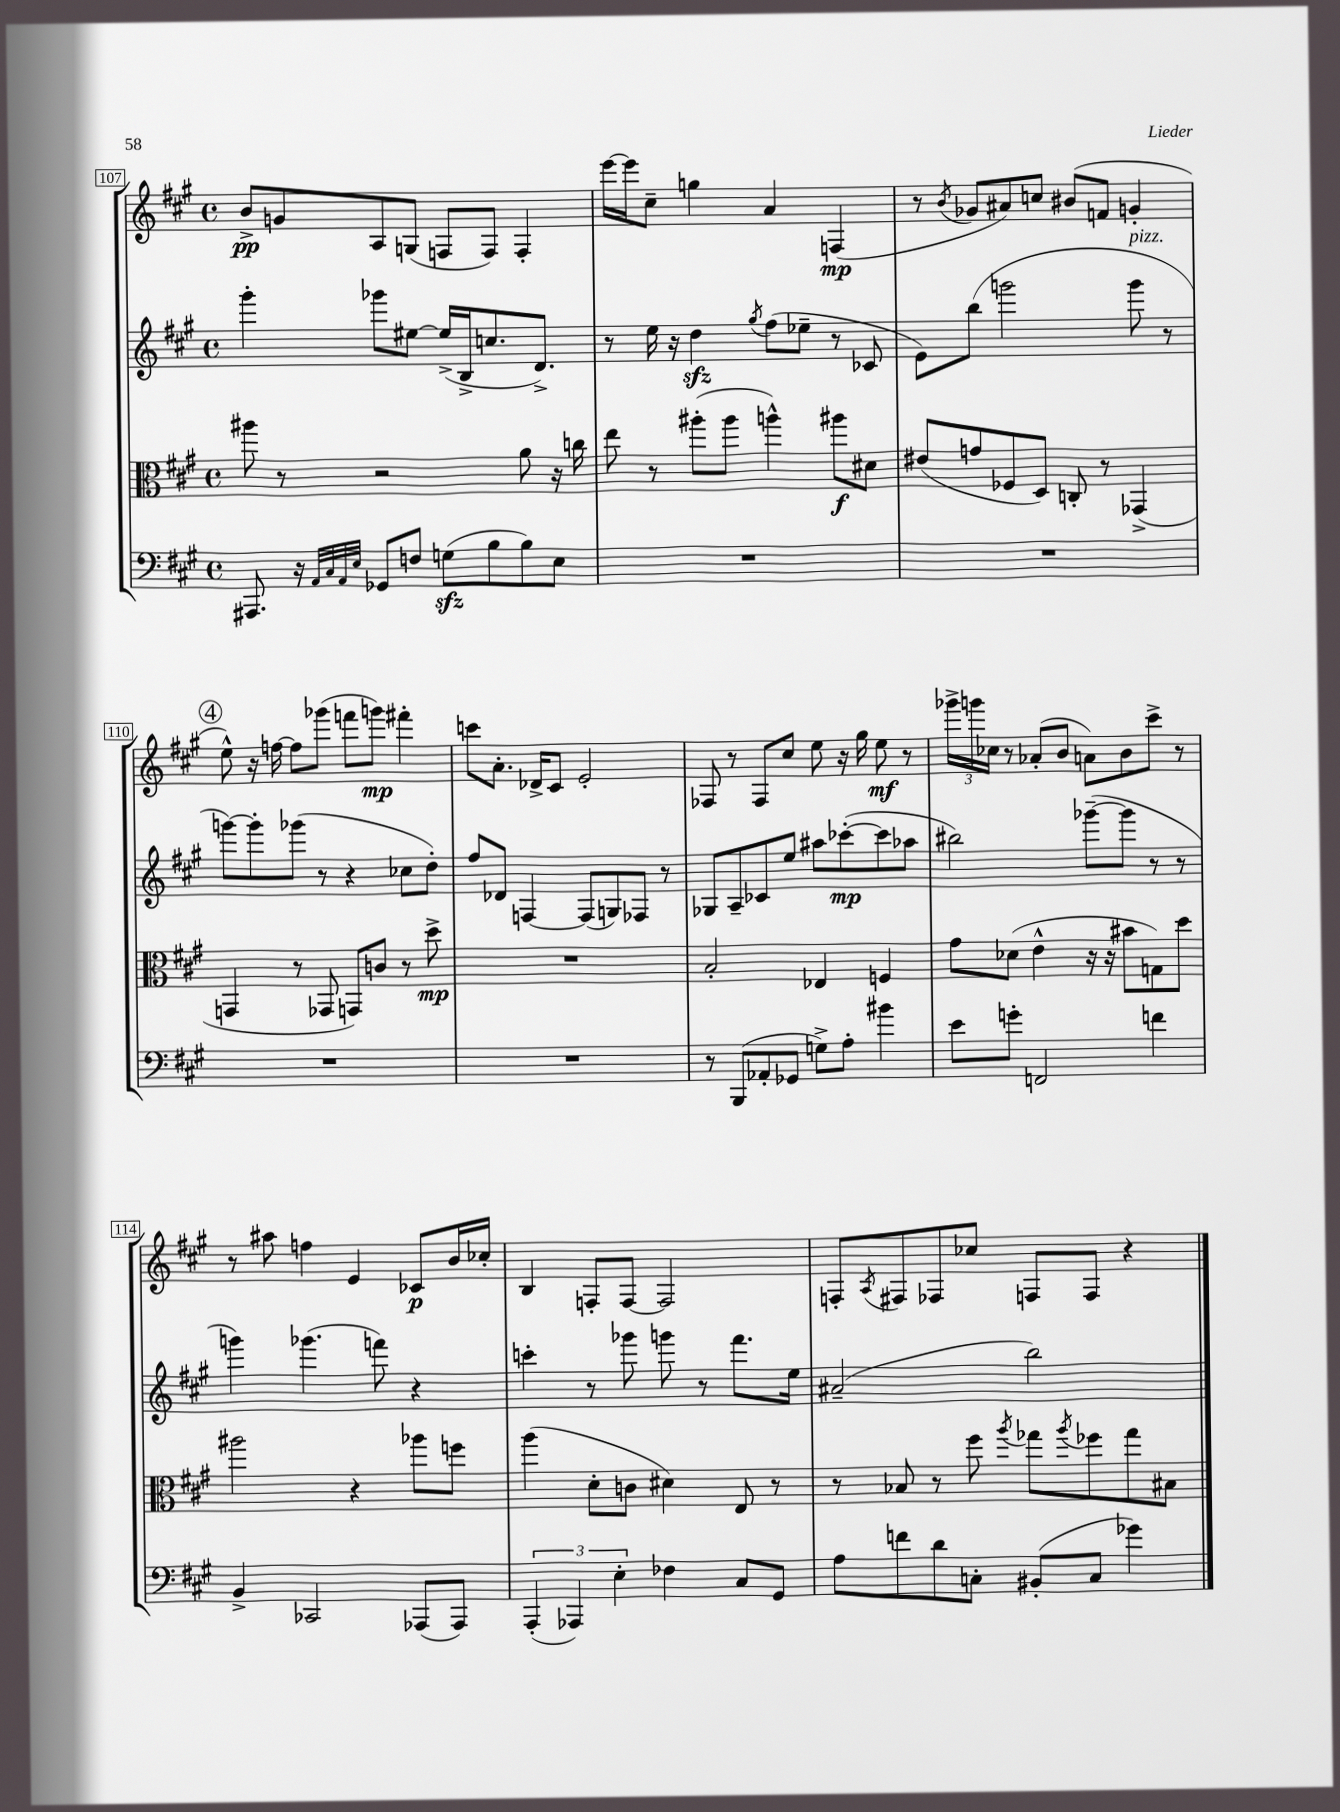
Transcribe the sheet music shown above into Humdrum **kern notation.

**kern	**kern	**kern	**kern
*staff4	*staff3	*staff2	*staff1
*clefF4	*clefC3	*clefG2	*clefG2
*k[f#c#g#]	*k[f#c#g#]	*k[f#c#g#]	*k[f#c#g#]
*M4/4	*M4/4	*M4/4	*M4/4
*met(c)	*met(c)	*met(c)	*met(c)
8.AAA#	8aa#	4ggg#'	8b^
.	8r	.	8g
16r	.	.	.
32qqAA	.	.	.
32qqC#	.	.	.
32qqAA	.	.	.
32qqE	.	.	.
8GG-	2r	8ggg-	8A
8F	.	[8ee#	(8G
(8G	.	(16ee#^]	8F
.	.	16B^	.
8B	.	8.cc	8F)
8B)	8a	.	4F'
.	.	8.d^)	.
8E	16r	.	.
.	16cc	.	.
=	=	=	=
1r	8ee	8r	[16eee
.	.	.	16eee]
.	8r	16ee	8cc#~
.	.	16r	.
.	(8aa#'	4dd	4gg
.	8aa#	.	.
.	.	8qgg#	.
.	4aa^^)	(8ff#	4a
.	.	8ee-~	.
.	8aa#	8r	(4F
.	8d#	8c-	.
=	=	=	=
1r	(8e#	8e)	8r
.	.	.	8qb
.	8g	(8bb	8g-
.	8F-	2ggg	8a#)
.	8D)	.	8cc
.	8C'	.	(8b#
.	8r	.	8f
.	(4GG-^	8ggg	4g'
.	.	8r	.
=	=	=	=
1r	4GG	[8ggg)	8ee^^)
.	.	8ggg']	16r
.	.	.	[16ff
.	8r	(8ggg-	8ff]
.	8GG-	8r	(8ggg-
.	8GG)	4r	8fff
.	8c	.	8ggg)
.	8r	8cc-	4fff#'
.	8dd^	8dd')	.
=	=	=	=
1r	1r	8ff#	8ccc
.	.	8d-	8.a'
.	.	[4F	.
.	.	.	16d-^
.	.	.	8c#
.	.	(8F]	2e'
.	.	8G)	.
.	.	8F-	.
.	.	8r	.
=	=	=	=
8r	2B'	8G-	8F-
(8BBB	.	8A~	8r
8AA-'	.	8c-	8F-
8GG-	.	8ee	8cc#
8G^)	4E-	8aa#	8ee
8A'	.	([8ccc-'	16r
.	.	.	16gg#
4b#	4F	8ccc-]	8ee
.	.	8aa-	8r
=	=	=	=
8e	8g#	2bb#)	24ggg-^
.	.	.	24ggg
.	.	.	24cc-
8g'	(8d-	.	8r
2FF	4e^^	.	(8a-'
.	.	.	8b
.	16r	([8ggg-~	8a)
.	16r	.	.
.	8b#	8ggg-]	8b
4f	8G)	8r	8ccc#^
.	8dd	8r	8r
=	=	=	=
4BB^	2aa#	4ggg)	8r
.	.	.	8aa#
2CC-	.	(4.ggg-	4ff
.	4r	.	4e
.	.	8fff)	.
(8AAA-	8aa-	4r	8c-
8AAA-)	8ff	.	16b
.	.	.	16cc-'
=	=	=	=
(6AAA'	(4aa	4ccc'	4B
6AAA-)	.	.	.
.	8d'	8r	8F'
6E'	.	.	.
.	8c	8ggg-	[8F
4F-	4d#)	8ggg	2F]
.	.	8r	.
8C#	8E	8.fff#	.
8GG#	8r	.	.
.	.	16ee	.
=	=	=	=
8A	8r	(2a#~	8F'
.	.	.	8qA
8f	8B-	.	8F#
8d	8r	.	8F-
8C'	8ff#	.	8cc-
.	8qaa	.	.
(8BB#'	8gg-	2bb)	8F
.	8qaa	.	.
8C	8ff-	.	8F
4g-)	8gg-	.	4r
.	8B#	.	.
==	==	==	==
*-	*-	*-	*-
